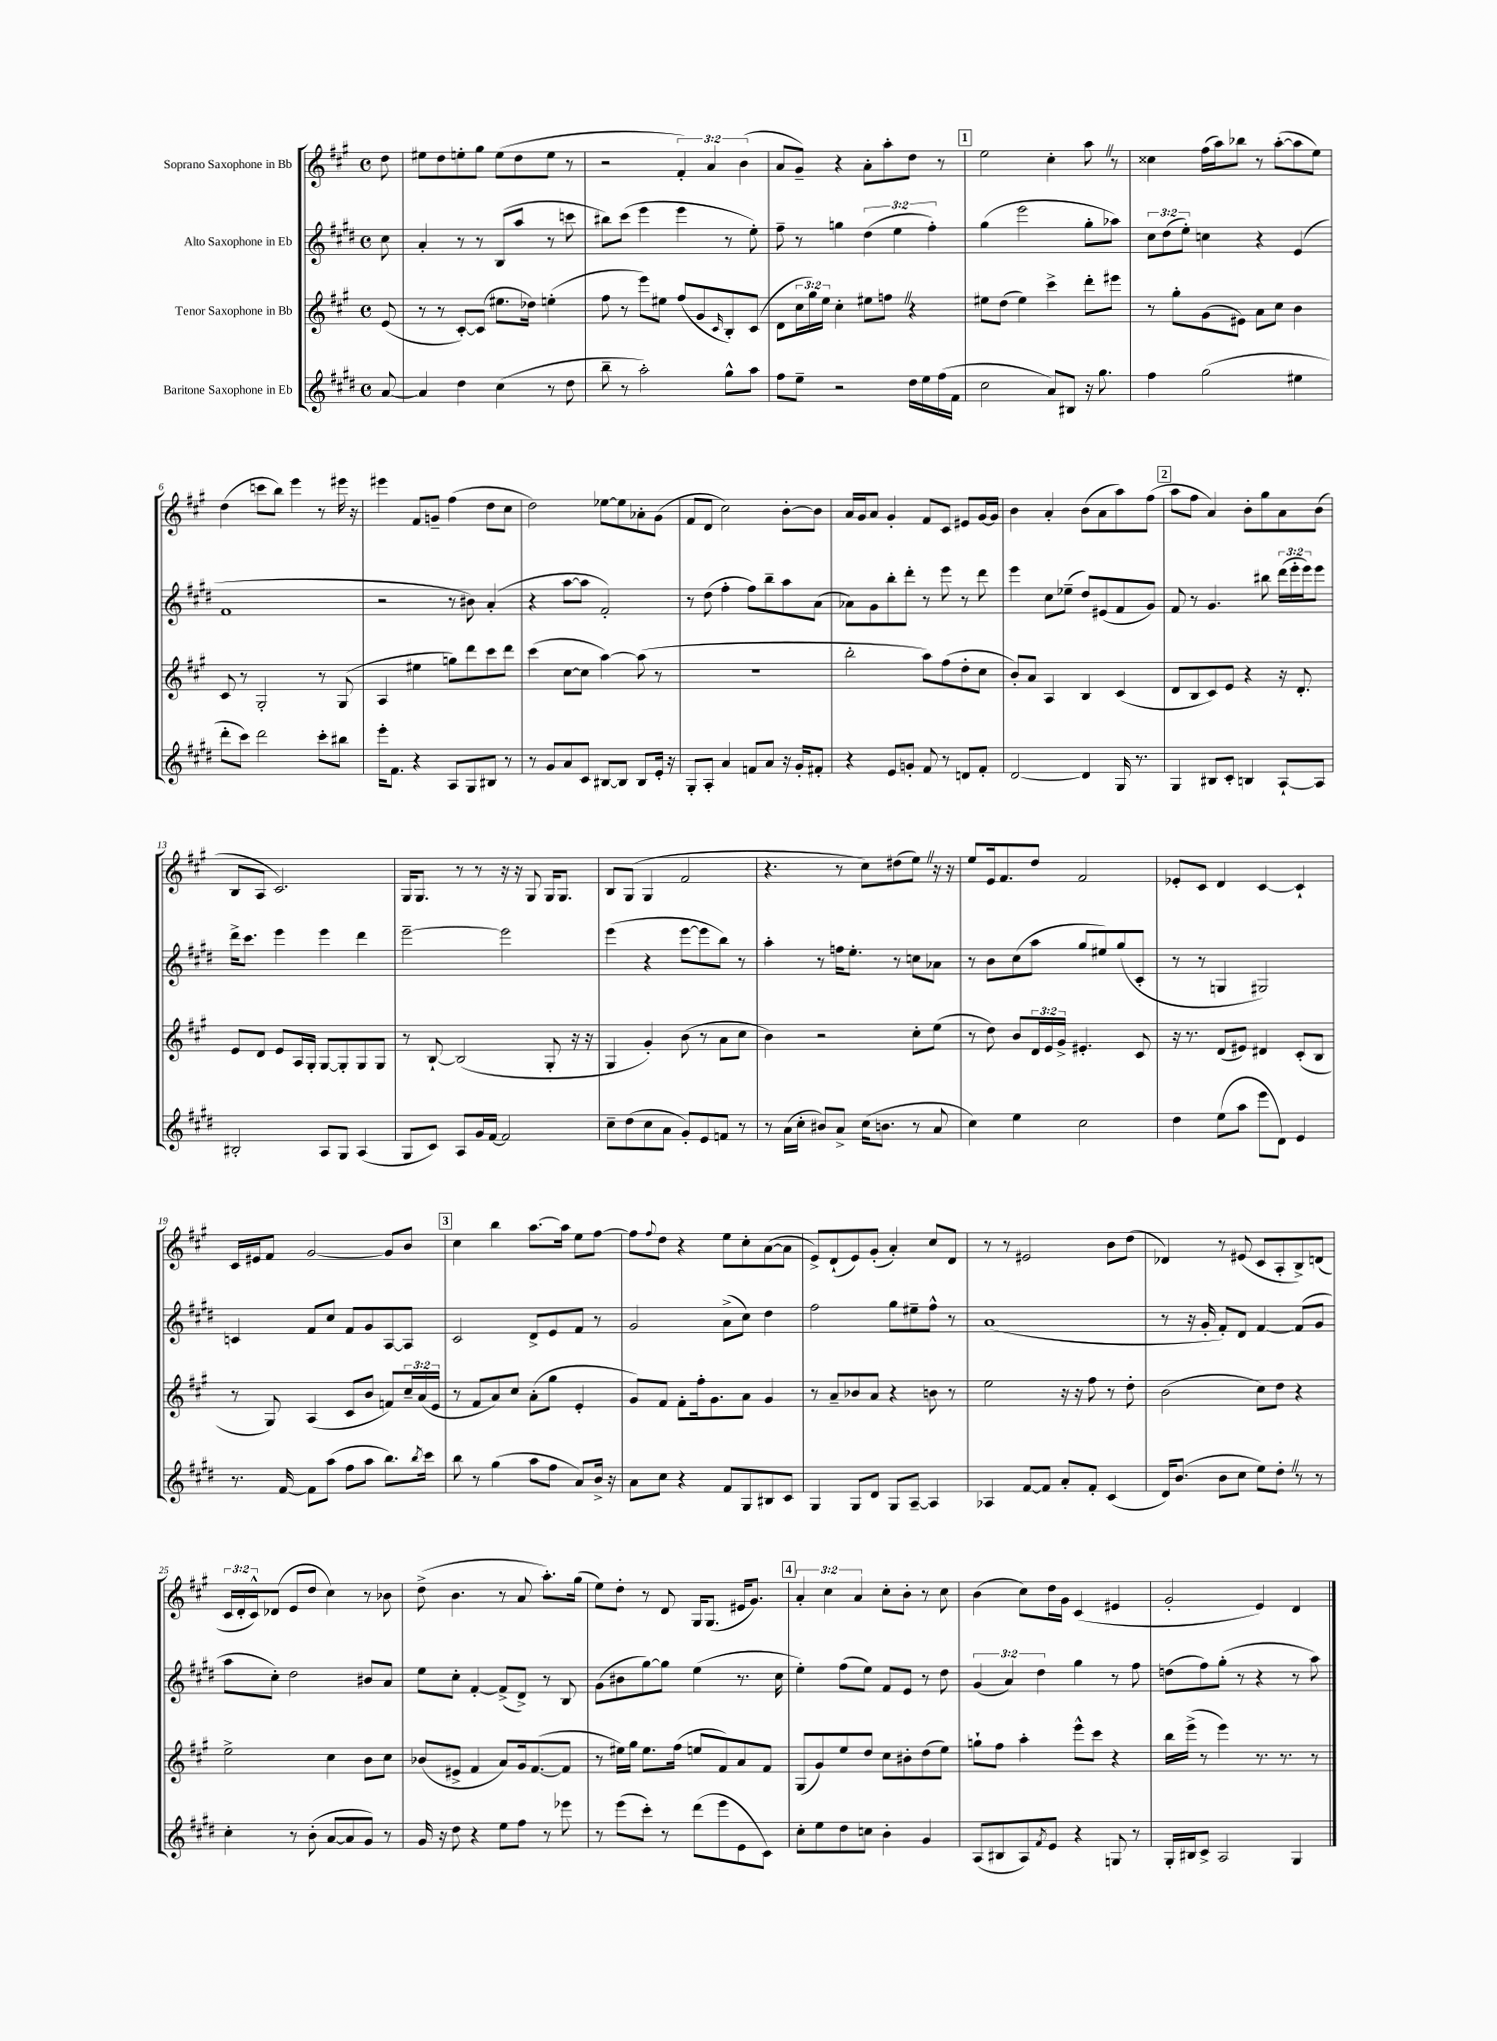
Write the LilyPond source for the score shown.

<<
\new StaffGroup <<
\new Staff = "s0" \with { instrumentName = "Soprano Saxophone in Bb" } {
    \clef treble \key a \major \defaultTimeSignature \time 4/4 \override Staff.TupletNumber.text = #tuplet-number::calc-fraction-text \partial 8
    d''8 |
    eis''8 d''8 e''8-. gis''8 e''8( d''8 e''8 r8 |
    r2 \tuplet 3/2 { fis'4-.) a'4 b'4( } |
    a'8 gis'8--) r4 a'8-. a''8-. d''8 r8 |
    \mark \markup { \box "1" } e''2 cis''4-. a''8 \once \override BreathingSign.text = \markup { \musicglyph "scripts.caesura.straight" } \breathe r8 |
    cisis''4 fis''16( a''16) bes''8 r8 a''8~-.( a''8 e''8) |
    d''4( c'''8 b''8) e'''4 r8 eis'''16 r16 |
    eis'''4 fis'8 g'8-- fis''4( d''8 cis''8 |
    d''2) ees''8~ ees''8 aes'8-. gis'8( |
    fis'8 d'8 cis''2) b'8~-. b'8 |
    a'16 gis'16 a'8 gis'4-. fis'8 cis'8 eis'8 gis'16~ gis'16 |
    b'4 a'4-. b'8( a'8 a''8) fis''8( |
    \mark \markup { \box "2" } a''8 fis''8 a'4) b'8-. gis''8 a'8 b'8( |
    b8 a8 cis'2.) |
    gis16 gis8. r8 r8 r16 r16 gis8 gis16 gis8. |
    b8 gis8( gis4 fis'2 |
    r4. r8 cis''8) dis''8( e''8) \once \override BreathingSign.text = \markup { \musicglyph "scripts.caesura.straight" } \breathe r16 r16 |
    e''8 e'16 fis'8. d''8 fis'2 |
    ees'8-. cis'8 d'4 cis'4~ cis'4-! |
    cis'16 eis'16 fis'8 gis'2~ gis'8 b'8 |
    \mark \markup { \box "3" } cis''4 b''4 a''8.~ a''16 e''8 fis''8~ |
    fis''8 \appoggiatura { fis''8 } d''8 r4 e''8 cis''8-. a'8~( a'8 |
    e'8->) d'8-!( e'8) gis'8-.( a'4-.) cis''8 d'8 |
    r8 r8 eis'2 b'8 d''8( |
    des'4) r8 eis'8( cis'8 a8-. b8->) d'8( |
    \tuplet 3/2 { cis'16 d'16-. cis'16-^) } des'8( e'8 d''8 cis''4) r8 bes'8 |
    d''8->( b'4. r8 a'8 a''8.-.) gis''16( |
    e''8) d''8-. r8 d'8 gis16 gis8.( eis'16 gis'8.) |
    \mark \markup { \box "4" } \tuplet 3/2 { a'4-. cis''4 a'4 } cis''8-. b'8-. r8 cis''8 |
    b'4( cis''8) d''16 gis'16 cis'4( eis'4 |
    gis'2-. e'4) d'4 \bar "|." |
}
\new Staff = "s1" \with { instrumentName = "Alto Saxophone in Eb" } {
    \clef treble \key e \major \defaultTimeSignature \time 4/4 \override Staff.TupletNumber.text = #tuplet-number::calc-fraction-text \partial 8
    cis''8 |
    a'4-. r8 r8 b8( a''8 r8 c'''8 |
    bis''8) cis'''8( e'''4 e'''4 r8 e''8-.) |
    fis''8-- r8 g''4 \tuplet 3/2 { dis''4( e''4 fis''4-.) } |
    \mark \markup { \box "1" } gis''4( e'''2 gis''8-. aes''8) |
    \tuplet 3/2 { cis''8 dis''8( e''8-.) } c''4 r4 e'4( |
    fis'1 |
    r2 r8 bis'8) a'4-.( |
    r4 a''8~ a''8 fis'2-.) |
    r8 dis''8( fis''4-. fis''8) b''8-- a''8 a'8( |
    aes'8) gis'8 b''8-. dis'''8-. r8 e'''8 r8 dis'''8 |
    e'''4 cis''8 ees''8--( dis''8) eis'8( fis'8 gis'8) |
    \mark \markup { \box "2" } fis'8 r8 gis'4. bis''8 \tuplet 3/2 { dis'''16( e'''16-. e'''16) } e'''8 |
    dis'''16-> cis'''8. e'''4 e'''4 dis'''4 |
    e'''2~-- e'''2 |
    e'''4( r4 e'''8~ e'''8 b''8) r8 |
    a''4-. r8 f''16 e''8.-. r8 c''8 aes'8 |
    r8 b'8 cis''8( a''8 gis''8 eis''8) gis''8( cis'8-. |
    r8 r8 g4 gis2) |
    c'4 fis'8 cis''8 fis'8 gis'8 a8~ a8 |
    \mark \markup { \box "3" } cis'2 dis'8-> e'8 fis'8 r8 |
    gis'2 a'8->( cis''8) dis''4 |
    fis''2 gis''8 eis''8-- fis''8-^ r8 |
    a'1( |
    r8 r16 gis'16-. fis'8-.) dis'8 fis'4~ fis'8( gis'8 |
    a''8 cis''8-.) dis''2 bis'8 a'8 |
    e''8 cis''8-. fis'4~-. fis'8->( dis'8->) r8 b8 |
    gis'8( bis'8 gis''8~) gis''8 e''4( r8. cis''16 |
    \mark \markup { \box "4" } e''4-.) fis''8( e''8) fis'8 e'8 r8 dis''8 |
    \tuplet 3/2 { gis'4( a'4) dis''4 } gis''4 r8 fis''8 |
    d''8( fis''8) gis''8-.( r8 r4 r8 a''8) \bar "|." |
}
\new Staff = "s2" \with { instrumentName = "Tenor Saxophone in Bb" } {
    \clef treble \key a \major \defaultTimeSignature \time 4/4 \override Staff.TupletNumber.text = #tuplet-number::calc-fraction-text \partial 8
    e'8( |
    r8 r8 cis'8~-.) cis'8( eis''8. des''16) e''4-.( |
    fis''8 r8 e'''8) eis''8 fis''8( gis'8 \grace { cis'16 } b8-.) cis'8( |
    d'8 \tuplet 3/2 { cis''16 gis''16) e''16 } cis''4-. eis''8 f''8 \once \override BreathingSign.text = \markup { \musicglyph "scripts.caesura.straight" } \breathe r4 |
    \mark \markup { \box "1" } eis''8 d''8( eis''4) cis'''4-> d'''8-. eis'''8 |
    r8 gis''8-. gis'8( eis'8) a'8 cis''8 b'4 |
    cis'8 r8 gis2-. r8 gis8( |
    a4 eis''4 g''8) d'''8 cis'''8 d'''8 |
    cis'''4( cis''8~ cis''8 a''4~) a''8( r8 |
    R1 |
    b''2-. a''8) fis''8( d''8-. cis''8 |
    b'8-.) a'8 a4 b4 cis'4( |
    \mark \markup { \box "2" } d'8 b8 cis'8) e'8 r4 r16 d'8.-. |
    e'8 d'8 e'8 a16 gis16-. gis8~ gis8-. gis8 gis8 |
    r8 b8~-! b2( gis8-. r16 r16 |
    gis4 gis'4-.) b'8( r8 a'8 cis''8 |
    b'4) r2 cis''8-. e''8( |
    r8 d''8) b'8 \tuplet 3/2 { d'16 e'16 gis'16-> } eis'4.-. cis'8 |
    r16 r8. d'8( eis'8) dis'4 cis'8-.( b8 |
    r8 gis8) a4( cis'8 b'8 f'8) \tuplet 3/2 { cis''16-- a'16( e'16 } |
    \mark \markup { \box "3" } r8 fis'8 a'8) cis''8 a'8-.( gis''8 e'4-. |
    gis'8) fis'8 fis'8-. fis''16-. gis'8. a'8 gis'4 |
    r8 a'8-- bes'8 a'8 r4 b'8 r8 |
    e''2 r16 r16 fis''8 r8 d''8-. |
    b'2( cis''8) d''8 r4 |
    e''2-> cis''4 b'8 cis''8 |
    bes'8( eis'8-> fis'4 a'8) gis'16 fis'8.~( fis'8 |
    r8 eis''16) gis''16 eis''8. fis''16( e''8 fis'8) a'8 fis'8 |
    \mark \markup { \box "4" } gis8( gis'8) e''8 d''8 cis''8 bis'8-. d''8( e''8) |
    g''8-! fis''8 a''4-. e'''8-^ cis'''8 r4 |
    b''16 e'''16->( r8 e'''4) r8. r8. r8 \bar "|." |
}
\new Staff = "s3" \with { instrumentName = "Baritone Saxophone in Eb" } {
    \clef treble \key e \major \defaultTimeSignature \time 4/4 \partial 8
    a'8~ |
    a'4 dis''4 cis''4( r8 dis''8 |
    b''8-- r8 a''2-.) gis''8-^ a''8 |
    fis''8 e''8-- r2 dis''16 e''16 fis''16( fis'16 |
    \mark \markup { \box "1" } cis''2 a'8) bis8 r16 gis''8. |
    fis''4 gis''2( eis''4 |
    dis'''8-. cis'''8) dis'''2 cis'''8-. bis''8 |
    e'''16-. fis'8. r4 a8 gis8 bis8 r8 |
    r8 gis'8 a'8 cis'8 bis8~ bis8 bis8 e'16-. r16 |
    gis8-. a8-. a'4 f'8 a'8 r16 gis'16-. fis'8-. |
    r4 e'8 g'8-. fis'8 r8 d'8 fis'8-. |
    dis'2~ dis'4 gis16 r8. |
    \mark \markup { \box "2" } gis4 bis8 cis'8-. b4 a8~-! a8 |
    bis2-. a8 gis8 a4( |
    gis8 cis'8) a8 gis'16 fis'16~ fis'2 |
    cis''8-- dis''8( cis''8 a'8 gis'8-.) e'8 f'8 r8 |
    r8 a'16( cis''16-. bis'8) a'8-> cis''16( b'8. r8 a'8 |
    cis''4) e''4 cis''2 |
    dis''4 e''8( a''8 e'''8 dis'8) e'4 |
    r8. fis'16~ fis'8 a''8( fis''8 a''8 b''8.) \acciaccatura { b''8 } cis'''16 |
    \mark \markup { \box "3" } b''8 r8 gis''4( a''8 fis''8 a'8) b'16-> r16 |
    a'8 cis''8 r4 fis'8 gis8 bis8 cis'8 |
    gis4 gis8 dis'8 gis8 a8~-- a4 |
    aes4 fis'8~ fis'8 a'8-. fis'8-. cis'4( |
    dis'16) b'8.( b'8 cis''8 e''8) dis''8-. \once \override BreathingSign.text = \markup { \musicglyph "scripts.caesura.straight" } \breathe r8 r8 |
    cis''4-. r8 b'8-.( a'8~ a'8 gis'8) r8 |
    gis'16 r16 dis''8 r4 e''8 fis''8 r8 ees'''8 |
    r8 e'''8( cis'''8-.) r8 dis'''8( e'''8 e'8 cis'8) |
    \mark \markup { \box "4" } cis''8-. e''8 dis''8 c''8 b'4-. gis'4 |
    a8( bis8 a8) \acciaccatura { fis'8 } e'8 r4 g8 r8 |
    gis16-. bis16 cis'8-> a2 gis4 \bar "|." |
}
>>
>>
